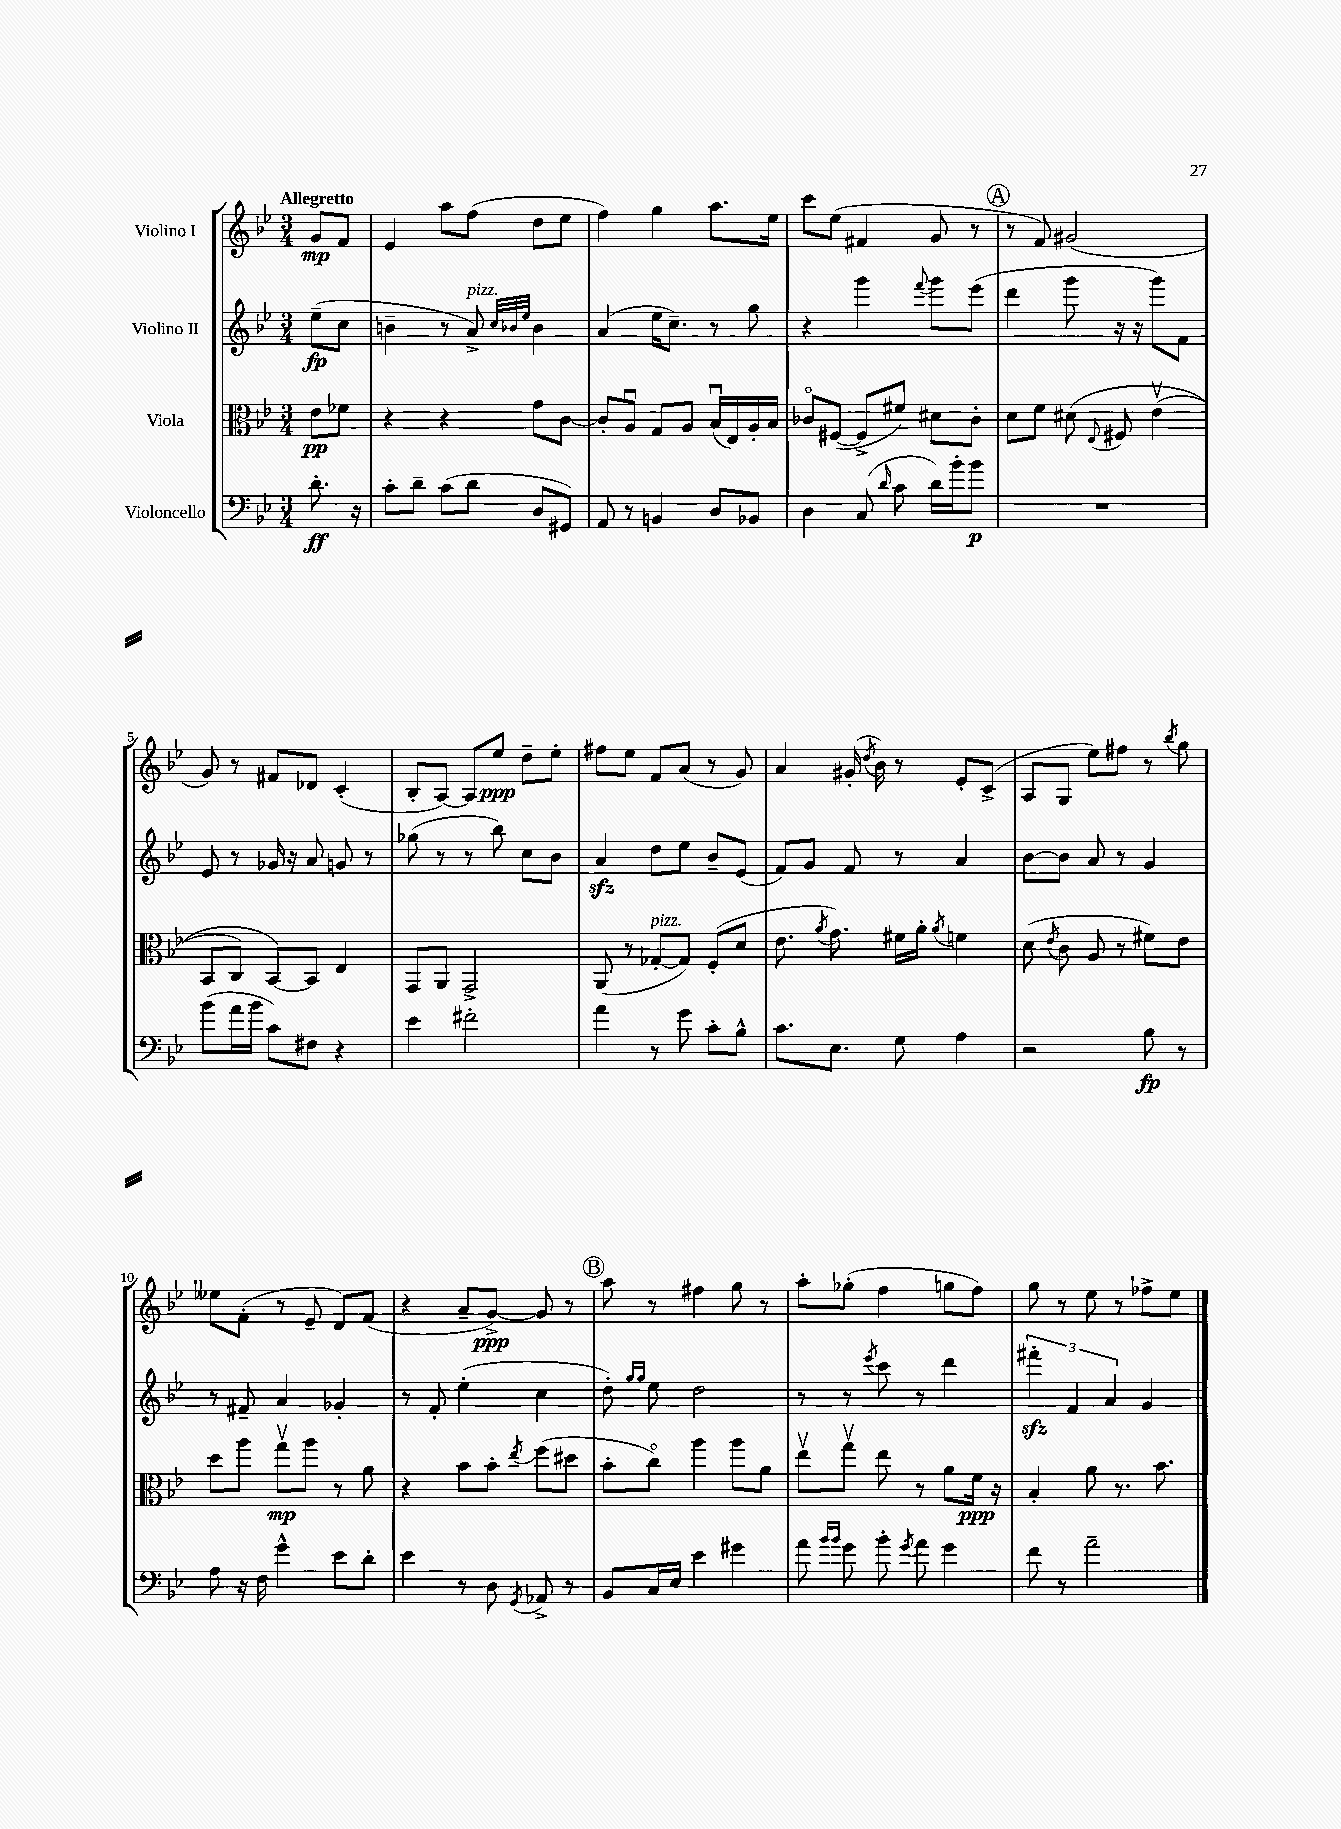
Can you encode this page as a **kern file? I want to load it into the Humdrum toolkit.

**kern	**dynam	**kern	**dynam	**kern	**dynam	**kern	**dynam
*part4	*part4	*part3	*part3	*part2	*part2	*part1	*part1
*staff4	*staff4	*staff3	*staff3	*staff2	*staff2	*staff1	*staff1
*I"Violoncello	*	*I"Viola	*	*I"Violino II	*	*I"Violino I	*
*clefF4	*	*clefC3	*	*clefG2	*	*clefG2	*
*k[b-e-]	*	*k[b-e-]	*	*k[b-e-]	*	*k[b-e-]	*
*M3/4	*	*M3/4	*	*M3/4	*	*M3/4	*
=	=	=	=	=	=	=	=
!	!	!	!	!	!	!LO:TX:a:B:t=Allegretto	!
8.d'\	ff	8e-\L	pp	(8ee-~\L	fp	8g/L	mp
.	.	8f-X\J	.	8cc\J	.	8f/J	.
16r	.	.	.	.	.	.	.
=1	=1	=1	=1	=1	=1	=1	=1
8c'\L	.	4r	.	4bn~\	.	4e-/	.
8d~\J	.	.	.	.	.	.	.
(8c\L	.	4r	.	8r	.	8aa\L	.
!	!	!	!	!LO:TX:a:i:t=pizz.	!	!	!
8d\J	.	.	.	8a^/)	.	(8ff\J	.
.	.	.	.	32qqcc/LLL	.	.	.
.	.	.	.	32qqb-X/	.	.	.
.	.	.	.	32qqee-/JJJ	.	.	.
8D/L	.	8g\L	.	4b-\	.	8dd\L	.
8GG#X/J)	.	[8c\J	.	.	.	8ee-\J	.
=2	=2	=2	=2	=2	=2	=2	=2
8AA/	.	8c'/L]	.	(4a/	.	4ff\)	.
8r	.	8Au/J	.	.	.	.	.
4BBn/	.	8G/L	.	16ee-\KL	.	4gg\	.
.	.	.	.	8.cc~\J)	.	.	.
.	.	8A/J	.	.	.	.	.
8D/L	.	(16B-u/LL	.	8r	.	8.aa\L	.
.	.	16E-/)	.	.	.	.	.
8BB-X/J	.	16A'/	.	8gg\	.	.	.
.	.	16B-/JJ	.	.	.	16ee-\Jk	.
=3	=3	=3	=3	=3	=3	=3	=3
4D\	.	8c-X/L	.	4r	.	8ccc\L	.
.	.	([8F#X/J	.	.	.	(8ee-\J	.
(8C/	.	8F#^/L]	.	4ggg\	.	4f#X/	.
16qqd/	.	.	.	.	.	.	.
8c\	.	8f#X/J)	.	.	.	.	.
.	.	.	.	8qqfff/	.	.	.
16d\LL)	.	8d#X\L	.	8ggg\L	.	8g/	.
16b-'\J	.	.	.	.	.	.	.
8b-\J	p	8c-'\J	.	(8eee-\J	.	8r	.
!!LO:REH:place=s1:t=A
=4	=4	=4	=4	=4	=4	=4	=4
2.r	.	8d\L	.	4ddd\	.	8r	.
.	.	8f\J	.	.	.	8f/)	.
.	.	(8d#X\	.	8ggg\	.	(2g#X/	.
.	.	8qqE-/	.	.	.	.	.
.	.	8F#X/	.	16r	.	.	.
.	.	.	.	16r	.	.	.
.	.	(4e-v\	.	8ggg\L)	.	.	.
.	.	.	.	8f\J	.	.	.
!!LO:LB:g=z
=5	=5	=5	=5	=5	=5	=5	=5
(8b-\L	.	8BB-/L	.	8e-/	.	8g/)	.
16a\L	.	8C/J)	.	8r	.	8r	.
16b-\JJ	.	.	.	.	.	.	.
8c\L)	.	[8BB-/L)	.	16g-X/	.	8f#X/L	.
.	.	.	.	16r	.	.	.
8F#X\J	.	8BB-/J]	.	8a/	.	8d-X/J	.
4r	.	4E-/	.	8gn/	.	(4c'/	.
.	.	.	.	8r	.	.	.
=6	=6	=6	=6	=6	=6	=6	=6
4e-\	.	8GG/L	.	(8gg-X\	.	8B-'/L	.
.	.	8AA/J	.	8r	.	[8A/J)	.
2f#X'\	.	2GG^/	.	8r	.	8A/L]	.
.	.	.	.	8bb-\)	.	8ee-/J	ppp
.	.	.	.	8cc\L	.	8dd~\L	.
.	.	.	.	8b-\J	.	8ee-'\J	.
=7	=7	=7	=7	=7	=7	=7	=7
4a\	.	(8AA/	.	4azz/	.	8ff#X\L	.
.	.	8r	.	.	.	8ee-\J	.
!	!	!LO:TX:a:i:t=pizz.	!	!	!	!	!
8r	.	[8G-X'/L	.	8dd\L	.	8f/L	.
8g\	.	8G-/J])	.	8ee-\J	.	(8a/J	.
8c'\L	.	(8F'/L	.	8b-~/L	.	8r	.
8B-^^\J	.	8d/J	.	(8e-/J	.	8g/)	.
=8	=8	=8	=8	=8	=8	=8	=8
8.c\L	.	8.e-\	.	8f/L)	.	4a/	.
.	.	.	.	8g/J	.	.	.
.	.	8qa/	.	.	.	.	.
8.E-\J	.	8.g\)	.	.	.	.	.
.	.	.	.	8f/	.	(16g#X'/	.
.	.	.	.	.	.	8qdd/	.
.	.	.	.	.	.	16b-\)	.
8G\	.	16f#X\LL	.	8r	.	8r	.
.	.	16a'\JJ	.	.	.	.	.
.	.	8qa/	.	.	.	.	.
4A\	.	4fn\	.	4a/	.	8e-'/L	.
.	.	.	.	.	.	(8c^/J	.
=9	=9	=9	=9	=9	=9	=9	=9
2r	.	(8d\	.	[8b-\L	.	8A/L	.
.	.	8qe-/	.	.	.	.	.
.	.	8c\	.	8b-\J]	.	8G/J	.
.	.	8A/	.	8a/	.	8ee-\L)	.
.	.	8r	.	8r	.	8ff#X\J	.
8B-\	fp	8f#X\L)	.	4g/	.	8r	.
.	.	.	.	.	.	8qbb-/	.
8r	.	8e-\J	.	.	.	8gg\	.
!!LO:LB:g=z
=10	=10	=10	=10	=10	=10	=10	=10
8A\	.	8dd\L	.	8r	.	8ee--X\L	.
16r	.	8aa\J	.	8f#X~/	.	(8f'\J	.
16F\	.	.	.	.	.	.	.
4g^^\	.	8ggv\L	mp	4a/	.	8r	.
.	.	8aa\J	.	.	.	8e-~/	.
8e-\L	.	8r	.	4g-X'/	.	8d/L)	.
8d'\J	.	8a\	.	.	.	(8f/J	.
=11	=11	=11	=11	=11	=11	=11	=11
4e-\	.	4r	.	8r	.	4r	.
.	.	.	.	8f'/	.	.	.
8r	.	8b-\L	.	(4ee-'\	.	8a~/L	.
8D\	.	8b-'\J	.	.	.	[8g^/J)	ppp
8qGG/	.	8qee-/	.	.	.	.	.
8AA-X^/	.	(8ff\L	.	4cc\	.	8g/]	.
8r	.	8dd#X\J	.	.	.	8r	.
!!LO:REH:place=s1:t=B
=12	=12	=12	=12	=12	=12	=12	=12
8BB-/L	.	8b-'\L	.	8dd'\)	.	8aa\	.
.	.	.	.	16qqgg/LL	.	.	.
.	.	.	.	16qqgg/JJ	.	.	.
16C/L	.	8cc\J)	.	8ee-\	.	8r	.
16E-/JJ	.	.	.	.	.	.	.
4e-\	.	4aa\	.	2dd\	.	4ff#X\	.
4g#X\	.	8aa\L	.	.	.	8gg\	.
.	.	8a\J	.	.	.	8r	.
=13	=13	=13	=13	=13	=13	=13	=13
8a\	.	8ee-v\L	.	8r	.	8aa'\L	.
16qqb-/LL	.	.	.	.	.	.	.
16qqb-/JJ	.	.	.	.	.	.	.
8g\	.	8ggv\J	.	8r	.	(8gg-X'\J	.
.	.	.	.	8qeee-/	.	.	.
8b-'\	.	8ee-\	.	8ccc\	.	4ff\	.
8qg/	.	.	.	.	.	.	.
8a\	.	8r	.	8r	.	.	.
4g\	.	8a\L	.	4ddd\	.	8ggn\L	.
.	.	16f\Jk	ppp	.	.	8ff\J)	.
.	.	16r	.	.	.	.	.
=14	=14	=14	=14	=14	=14	=14	=14
8f\	.	4B-'/	.	6fff#Xzz'\	.	8gg\	.
8r	.	.	.	.	.	8r	.
.	.	.	.	6f/	.	.	.
2a~\	.	8a\	.	.	.	8ee-\	.
.	.	.	.	6a/	.	.	.
.	.	8.r	.	.	.	8r	.
.	.	.	.	4g/	.	8ff-X^\L	.
.	.	8.b-\	.	.	.	.	.
.	.	.	.	.	.	8ee-\J	.
==	==	==	==	==	==	==	==
*-	*-	*-	*-	*-	*-	*-	*-
